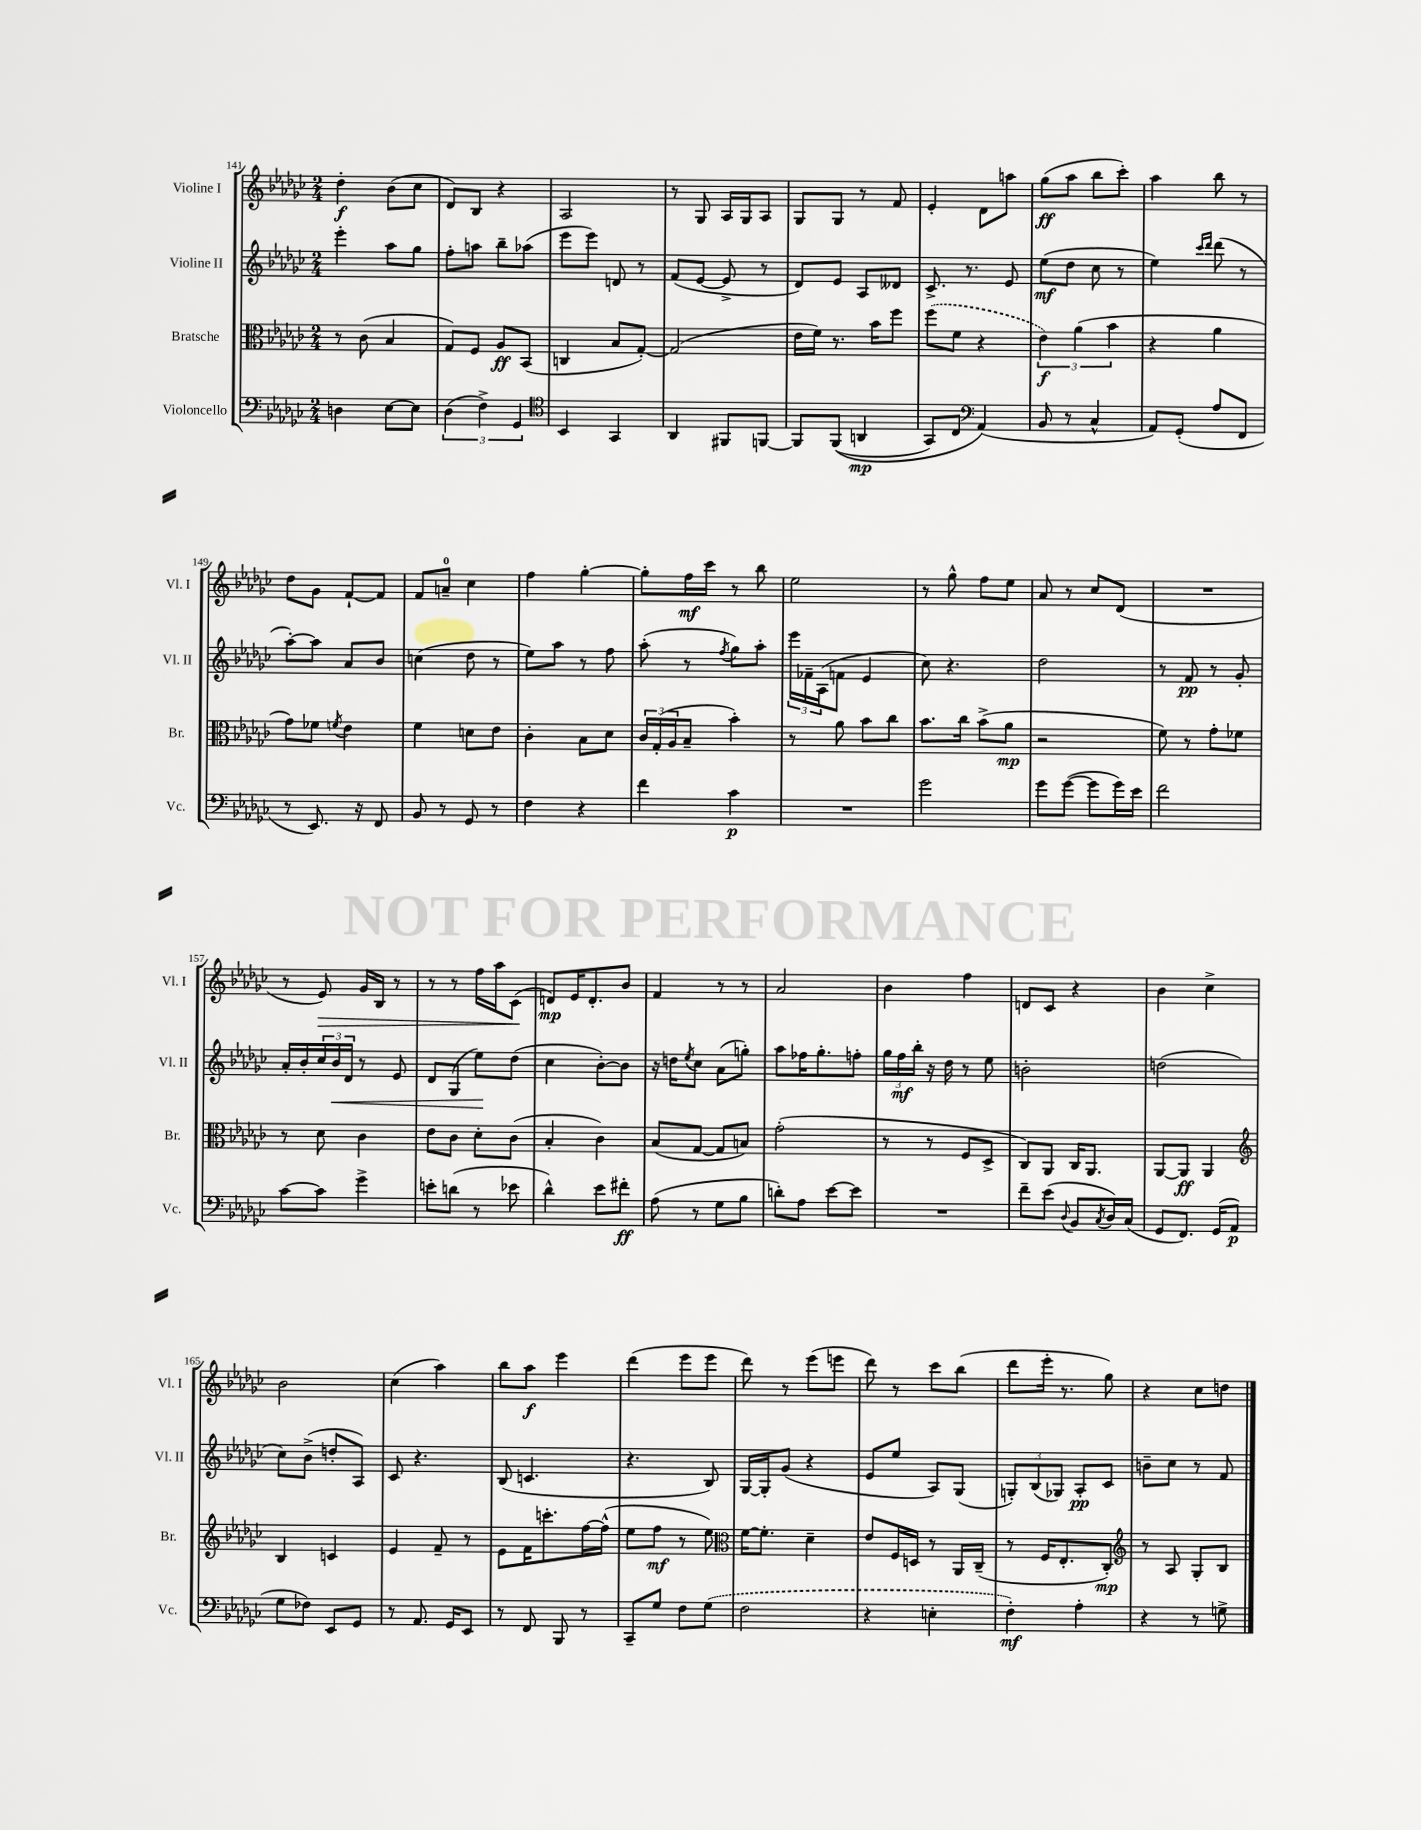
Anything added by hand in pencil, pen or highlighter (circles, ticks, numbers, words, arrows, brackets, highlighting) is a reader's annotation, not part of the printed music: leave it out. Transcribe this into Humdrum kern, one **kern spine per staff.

**kern	**dynam	**kern	**dynam	**kern	**dynam	**kern	**dynam
*part4	*part4	*part3	*part3	*part2	*part2	*part1	*part1
*staff4	*staff4	*staff3	*staff3	*staff2	*staff2	*staff1	*staff1
*I"Violoncello	*	*I"Bratsche	*	*I"Violine II	*	*I"Violine I	*
*I'Vc.	*	*I'Br.	*	*I'Vl. II	*	*I'Vl. I	*
*clefF4	*	*clefC3	*	*clefG2	*	*clefG2	*
*k[b-e-a-d-g-c-]	*	*k[b-e-a-d-g-c-]	*	*k[b-e-a-d-g-c-]	*	*k[b-e-a-d-g-c-]	*
*M2/4	*	*M2/4	*	*M2/4	*	*M2/4	*
=141	=141	=141	=141	=141	=141	=141	=141
4Dn\	.	8r	.	4eee-'\	.	4dd-'\	f
.	.	(8c-\	.	.	.	.	.
[8E-\L	.	4B-/	.	8aa-\L	.	(8b-\L	.
8E-\J]	.	.	.	8gg-\J	.	8cc-\J	.
=142	=142	=142	=142	=142	=142	=142	=142
(6D-\	.	8G-/L)	.	8ff'\L	.	8d-/L)	.
.	.	8F/J	.	8aan\J	.	8B-/J	.
6F^\)	.	.	.	.	.	.	.
.	.	8A-/L	ff	8bb-~\L	.	4r	.
6GG-/	.	.	.	.	.	.	.
.	.	(8BB-/J	.	(8aa-X\J	.	.	.
=143	=143	=143	=143	=143	=143	=143	=143
*clefC4	*	*	*	*	*	*	*
4BB-/	.	4Cn/	.	8eee-\L	.	2A-/	.
.	.	.	.	8eee-\J)	.	.	.
4GG-/	.	8B-/L	.	8dn/	.	.	.
.	.	[8G-'/J)	.	8r	.	.	.
=144	=144	=144	=144	=144	=144	=144	=144
4AA-/	.	(2G-/]	.	(8f/L	.	8r	.
.	.	.	.	[8e-/J	.	8G-/	.
8FF#X/L	.	.	.	8e-^/]	.	16A-/LL	.
.	.	.	.	.	.	16G-/J	.
[8FFn/J	.	.	.	8r	.	8A-/J	.
=145	=145	=145	=145	=145	=145	=145	=145
8FF/L]	.	16e-\LL	.	8d-/L)	.	8G-/L	.
.	.	16f\JJ)	.	.	.	.	.
((8FF/J	.	8.r	.	8e-/J	.	8G-/J	.
4AAn/	mp	.	.	8A-/L	.	8r	.
.	.	16b-\KL	.	.	.	.	.
.	.	8ff\J	.	8d--X/J	.	8f/	.
=146	=146	=146	=146	=146	=146	=146	=146
8GG-/L)	.	(8ff\L	.	8.c-^/	.	4e-'/	.
8C-/J	.	8f\J	.	.	.	.	.
.	.	.	.	8.r	.	.	.
*clefF4	*	*	*	*	*	*	*
(4AA-/)	.	4r	.	.	.	8d-\L	.
.	.	.	.	8e-/	.	8aan\J	.
=147	=147	=147	=147	=147	=147	=147	=147
8BB-/	.	6e-\)	f	(8ee-\L	mf	(8gg-\L	ff
8r	.	.	.	8dd-\J	.	8aa-\J	.
.	.	(6a-\	.	.	.	.	.
4C-^^/	.	.	.	8cc-\	.	8bb-\L	.
.	.	6b-\	.	.	.	.	.
.	.	.	.	8r	.	8ccc-'\J)	.
=148	=148	=148	=148	=148	=148	=148	=148
8AA-/L)	.	4r	.	4ee-\)	.	4aa-\	.
(8GG-'/J	.	.	.	.	.	.	.
.	.	.	.	16qqccc-/LL	.	.	.
.	.	.	.	16qqddd-/JJ	.	.	.
8A-/L	.	4a-\	.	(8ddd-\	.	8bb-\	.
8FF/J	.	.	.	8r	.	8r	.
!!LO:LB:g=z
=149	=149	=149	=149	=149	=149	=149	=149
8r	.	8g-\L)	.	[8aa-'\L)	.	8dd-\L	.
8.EE-/)	.	8f-X\J	.	8aa-\J]	.	8g-\J	.
.	.	8qfn/	.	.	.	.	.
.	.	4e-\	.	8a-/L	.	[8f`/L	.
16r	.	.	.	.	.	.	.
8FF/	.	.	.	8b-/J	.	8f/J]	.
=150	=150	=150	=150	=150	=150	=150	=150
8BB-/	.	4f\	.	(4ccn\	.	8f/L	.
8r	.	.	.	.	.	8an~/J	.
8GG-/	.	8dn\L	.	8dd-\	.	4cc-\	.
8r	.	8e-\J	.	8r	.	.	.
=151	=151	=151	=151	=151	=151	=151	=151
4F\	.	4c-'\	.	8ee-\L)	.	4ff\	.
.	.	.	.	8aa-\J	.	.	.
4r	.	8B-\L	.	8r	.	[4gg-'\	.
.	.	8d-\J	.	8ff\	.	.	.
=152	=152	=152	=152	=152	=152	=152	=152
4f\	.	24c-/LL	.	(8aa-'\	.	8gg-'\L]	.
.	.	(24G-'/	.	.	.	.	.
.	.	24A-/J	.	.	.	.	.
.	.	8B-~/J	.	8r	.	16ff\L	mf
.	.	.	.	.	.	16ccc-\JJ	.
.	.	.	.	8qff/	.	.	.
4c-\	p	4b-'\)	.	8gg-\L)	.	8r	.
.	.	.	.	8aa-'\J	.	8bb-\	.
=153	=153	=153	=153	=153	=153	=153	=153
2r	.	8r	.	24eee-\LL	.	2ee-\	.
.	.	.	.	24f-X~\	.	.	.
.	.	.	.	(24A-\J	.	.	.
.	.	8a-\	.	8fn\J	.	.	.
.	.	8b-\L	.	4e-/	.	.	.
.	.	8cc-\J	.	.	.	.	.
=154	=154	=154	=154	=154	=154	=154	=154
2g-\	.	8.b-\L	.	8cc-\)	.	8r	.
.	.	.	.	4.r	.	8gg-^^\	.
.	.	16cc-\Jk	.	.	.	.	.
.	.	(8b-^\L	.	.	.	8ff\L	.
.	.	8a-\J	mp	.	.	8ee-\J	.
=155	=155	=155	=155	=155	=155	=155	=155
8g-\L	.	2r	.	2dd-\	.	8a-/	.
([8g-\J	.	.	.	.	.	8r	.
8g-\L]	.	.	.	.	.	8cc-/L	.
16g-\L)	.	.	.	.	.	(8d-/J	.
16e-\JJ	.	.	.	.	.	.	.
=156	=156	=156	=156	=156	=156	=156	=156
2f\	.	8f\)	.	8r	.	2r	.
.	.	8r	.	8f/	pp	.	.
.	.	8g-'\L	.	8r	.	.	.
.	.	8f-X\J	.	8g-'/	.	.	.
!!LO:LB:g=z
=157	=157	=157	=157	=157	=157	=157	=157
[8c-\L	.	8r	.	16a-'/LL	.	8r	.
.	.	.	.	16b-'/	.	.	.
!	!	!	!	!	!	!	!LO:HP:b
8c-\J]	.	8d-\	.	24cc-/	.	8e-/)	>
!	!	!	!	!	!LO:HP:b	!	!
.	.	.	.	24b-/	<	.	.
.	.	.	.	24d-/JJ	.	.	.
4g-^\	.	4c-\	.	8r	.	16g-/LL	.
.	.	.	.	.	.	16B-/JJ	.
.	.	.	.	8e-/	.	8r	.
=158	=158	=158	=158	=158	=158	=158	=158
8en'\L	.	8e-\L	.	8d-/L	.	8r	.
(8dn\J	.	8c-\J	.	(8G-/J	.	8r	.
8r	.	8d-'\L	.	8ee-\L)	.	16ff\LL	.
.	.	.	.	.	.	16aa-\J	.
8e-X\	.	(8c-\J	.	(8dd-\J	[	(8c-\J	.
.	.	.	.	.	.	.	]
=159	=159	=159	=159	=159	=159	=159	=159
4d-^^\)	.	4B-'/	.	4cc-\	.	8dn/L)	mp
.	.	.	.	.	.	16e-/K	.
.	.	.	.	.	.	8.d'/	.
8e-\L	.	4c-\)	.	[8b-'\L)	.	.	.
8f#X'\J	ff	.	.	8b-\J]	.	8b-/J	.
=160	=160	=160	=160	=160	=160	=160	=160
(8A-\	.	(8B-/L	.	16r	.	4f/	.
.	.	.	.	16ddn\KL	.	.	.
.	.	.	.	8qee-/	.	.	.
8r	.	[8G-/J	.	8cc-\J	.	.	.
8G-\L	.	8G-/L]	.	(8a-\L	.	8r	.
8B-\J	.	8Bn/J)	.	8ggn'\J)	.	8r	.
=161	=161	=161	=161	=161	=161	=161	=161
8dn'\L)	.	(2g-'\	.	8aa-\L	.	2a-/	.
8A-\J	.	.	.	16ff-X\K	.	.	.
.	.	.	.	8.gg-'\	.	.	.
[8e-\L	.	.	.	.	.	.	.
8e-\J]	.	.	.	8ffn'\J	.	.	.
=162	=162	=162	=162	=162	=162	=162	=162
2r	.	8r	.	24gg-\LL	.	4b-\	.
.	.	.	.	24ff\	mf	.	.
.	.	.	.	24bb-'\JJ	.	.	.
.	.	8r	.	16r	.	.	.
.	.	.	.	16dd-\	.	.	.
.	.	8F/L	.	8r	.	4ff\	.
.	.	8D-^/J	.	8ee-\	.	.	.
=163	=163	=163	=163	=163	=163	=163	=163
8f~\L	.	8C-/L)	.	2bn'\	.	8dn/L	.
(8e-\J	.	8AA-/J	.	.	.	8c-/J	.
8qqD-/	.	.	.	.	.	.	.
8BB-/L	.	16C-/KL	.	.	.	4r	.
.	.	8.AA-/J	.	.	.	.	.
8qC-/	.	.	.	.	.	.	.
16D-/L)	.	.	.	.	.	.	.
(16C-/JJ	.	.	.	.	.	.	.
=164	=164	=164	=164	=164	=164	=164	=164
8GG-/L	.	[8AA-/L	.	(2ddn\	.	4b-\	.
8.FF/J)	.	8AA-/J]	ff	.	.	.	.
.	.	4AA-/	.	.	.	4cc-^\	.
(16GG-/KL	.	.	.	.	.	.	.
8AA-/J	p	.	.	.	.	.	.
!!LO:LB:g=z
=165	=165	=165	=165	=165	=165	=165	=165
*	*	*clefG2	*	*	*	*	*
8G-\L	.	4B-/	.	8cc-\L)	.	2b-\	.
8F-X\J)	.	.	.	(8b-^\J	.	.	.
8EE-/L	.	4cn/	.	8ddn'/L	.	.	.
8GG-/J	.	.	.	8A-/J)	.	.	.
=166	=166	=166	=166	=166	=166	=166	=166
8r	.	4e-/	.	8c-/	.	(4cc-\	.
8.AA-/	.	.	.	4.r	.	.	.
.	.	8f~/	.	.	.	4aa-\)	.
16GG-/KL	.	.	.	.	.	.	.
8EE-/J	.	8r	.	.	.	.	.
=167	=167	=167	=167	=167	=167	=167	=167
8r	.	8e-\L	.	(8B-/	.	8bb-\L	.
8FF/	.	16f\K	.	4.cn/	.	8aa-\J	f
.	.	8.cccn'\	.	.	.	.	.
8BBB-/	.	.	.	.	.	4eee-\	.
8r	.	[16ff\L	.	.	.	.	.
.	.	(16ff^^\JJ]	.	.	.	.	.
=168	=168	=168	=168	=168	=168	=168	=168
8CC-~/L	.	8ee-\L	.	4.r	.	(4ddd-\	.
8G-/J	.	8ff\J	mf	.	.	.	.
8F\L	.	8r	.	.	.	8eee-\L	.
(8G-\J	.	8ee-\)	.	8B-/)	.	8eee-\J	.
=169	=169	=169	=169	=169	=169	=169	=169
*	*	*clefC3	*	*	*	*	*
2F\	.	[16f\KL	.	[16G-/LL	.	8ddd-\)	.
.	.	8.f'\J]	.	16G-'/J]	.	.	.
.	.	.	.	(8g-/J	.	8r	.
.	.	4d-~\	.	4r	.	(8eee-\L	.
.	.	.	.	.	.	8eeen\J	.
=170	=170	=170	=170	=170	=170	=170	=170
4r	.	8e-/L	.	8e-/L	.	8ddd-\)	.
.	.	16F/L	.	8ee-/J	.	8r	.
.	.	16Dn/JJ	.	.	.	.	.
4En'\	.	8r	.	8A-/L)	.	8ccc-\L	.
.	.	16AA-/LL	.	(8G-/J	.	(8bb-\J	.
.	.	(16C-~/JJ	.	.	.	.	.
=171	=171	=171	=171	=171	=171	=171	=171
4F'\)	mf	8r	.	12Gn'/L)	.	8ddd-\L	.
.	.	.	.	(12B-/	.	.	.
.	.	16F/KL	.	.	.	16eee-'\Jk	.
.	.	.	.	12G-X/J)	.	.	.
.	.	8.E-'/	.	.	.	8.r	.
4A-'\	.	.	.	8A-'/L	pp	.	.
.	.	8C-'/J)	mp	8c-/J	.	8gg-\)	.
=172	=172	=172	=172	=172	=172	=172	=172
*	*	*clefG2	*	*	*	*	*
4r	.	8r	.	8bn~\L	.	4r	.
.	.	8A-/	.	8cc-\J	.	.	.
8r	.	8G-'/L	.	8r	.	8cc-\L	.
8Gn^\	.	8B-/J	.	8f/	.	8ddn\J	.
==	==	==	==	==	==	==	==
*-	*-	*-	*-	*-	*-	*-	*-
